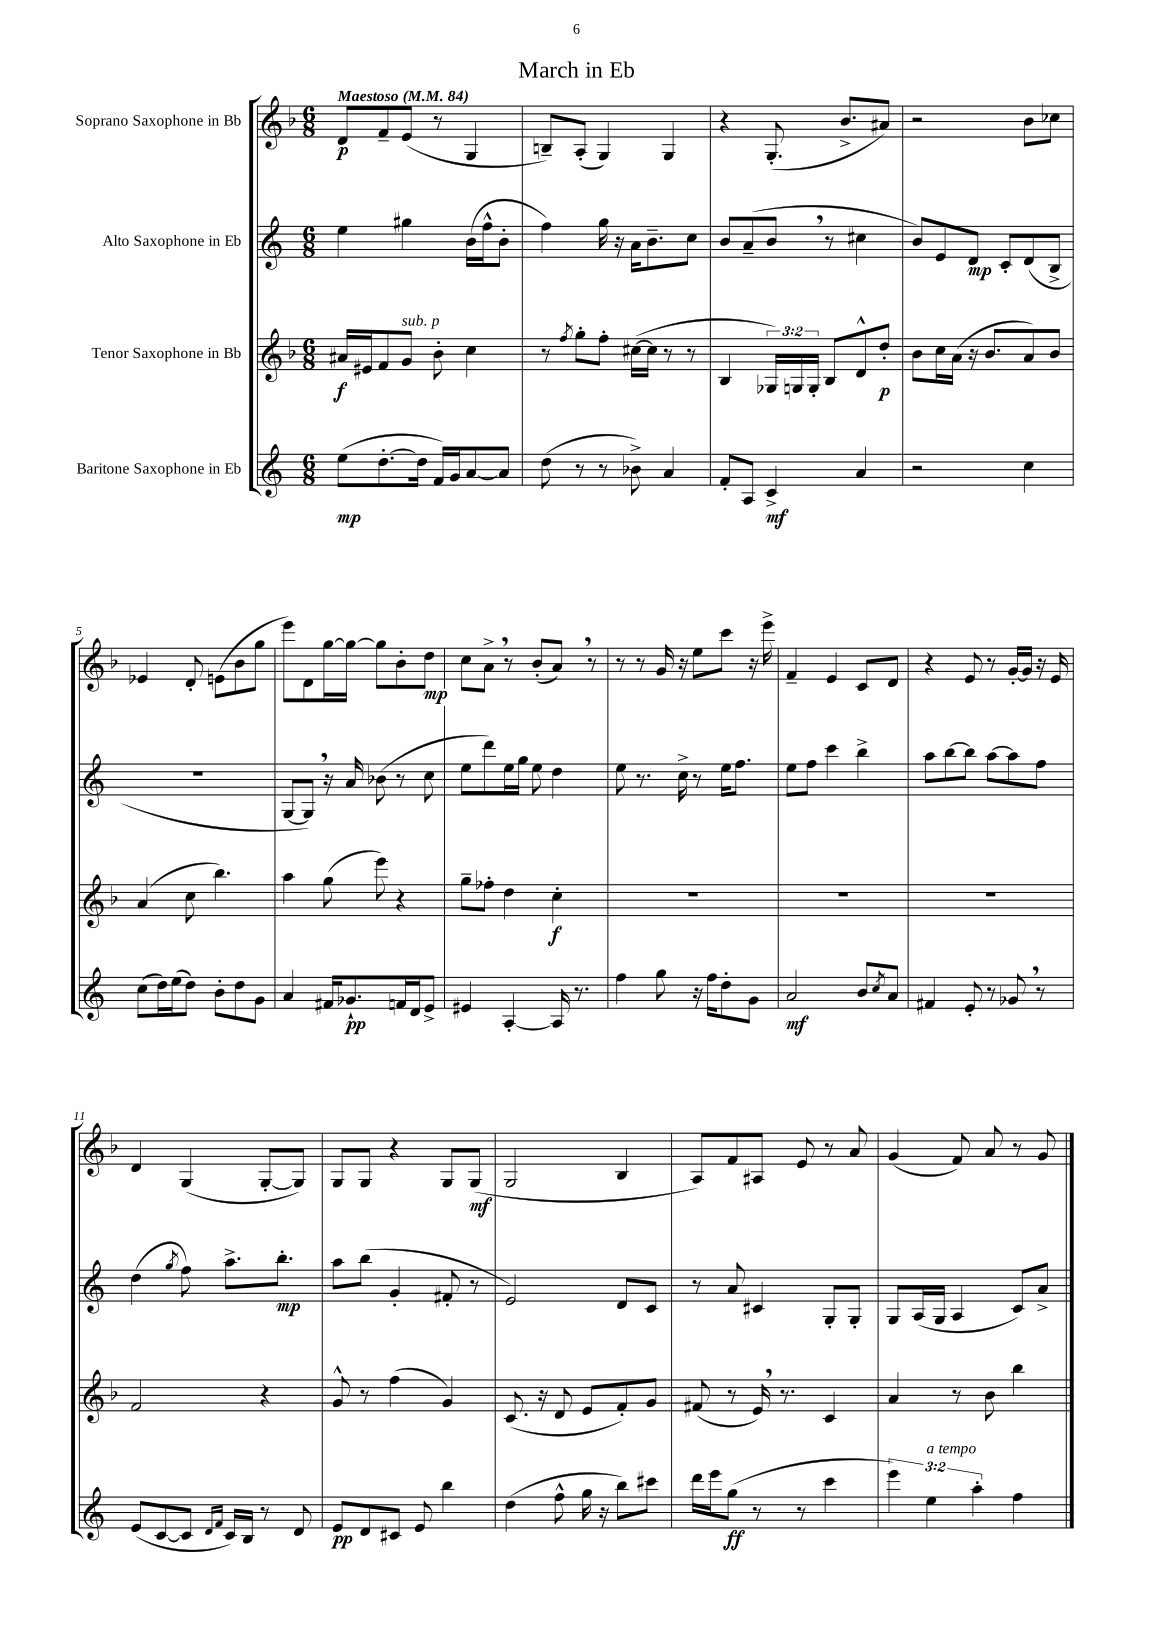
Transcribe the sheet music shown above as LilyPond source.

\header { title = "March in Eb" }
<<
\new StaffGroup <<
\new Staff = "s0" \with { instrumentName = "Soprano Saxophone in Bb" } {
    \clef treble \key f \major \numericTimeSignature \time 6/8 \tempo "Maestoso" 4 = 84
    d'8\p f'8-- e'8( r8 g4 |
    b8--) a8-.( g4) g4 |
    r4 g8.-.( bes'8.-> ais'8) |
    r2 bes'8 ces''8 |
    ees'4 d'8-. e'8( bes'8 g''8 |
    e'''8) d'8 g''16~ g''16~ g''8 bes'8-. d''8\mp |
    c''8 a'8-> \breathe r8 bes'8-.( a'8) \breathe r8 |
    r8 r8 g'16 r16 e''8 c'''8 r16 e'''16-> |
    f'4-- e'4 c'8 d'8 |
    r4 e'8 r8 g'16~-. g'16 r16 e'16 |
    d'4 g4( g8~-. g8) |
    g8 g8 r4 g8 g8\mf( |
    g2 bes4 |
    a8) f'8 ais8 e'8 r8 a'8 |
    g'4( f'8) a'8 r8 g'8 \bar "|." |
}
\new Staff = "s1" \with { instrumentName = "Alto Saxophone in Eb" } {
    \clef treble \key c \major \numericTimeSignature \time 6/8
    e''4 gis''4 b'16( f''16-^ b'8-. |
    f''4) g''16 r16 a'16 b'8.-- c''8 |
    b'8 a'8--( b'8 \breathe r8 cis''4 |
    b'8) e'8 d'8\mp c'8-. d'8( b8-> |
    R2. |
    g8~ g8) \breathe r16 a'16 bes'8( r8 c''8 |
    e''8 d'''8) e''16 g''16 e''8 d''4 |
    e''8 r8. c''16-> r8 e''16 f''8. |
    e''8 f''8 c'''4 b''4-> |
    a''8 b''8~ b''8 a''8~ a''8 f''8 |
    d''4( \acciaccatura { g''8 } f''8) a''8.-> b''8.-.\mp |
    a''8 b''8( g'4-. fis'8-. r8 |
    e'2) d'8 c'8 |
    r8 a'8 cis'4 g8-. g8-. |
    g8 a16( g16 a4 c'8) a'8-> \bar "|." |
}
\new Staff = "s2" \with { instrumentName = "Tenor Saxophone in Bb" } {
    \clef treble \key f \major \numericTimeSignature \time 6/8 \override Staff.TupletNumber.text = #tuplet-number::calc-fraction-text
    ais'16\f eis'16 f'8 g'8^\markup { \italic "sub. p" } bes'8-. c''4 |
    r8 \acciaccatura { f''8 } g''8-. f''8-. cis''16~( cis''16 r8 r8 |
    bes4 \tuplet 3/2 { ges16) g16 g16-. } bes8 d'8-^ d''8-.\p |
    bes'8 c''16 a'16( r16 bes'8. a'8) bes'8 |
    a'4( c''8 bes''4.) |
    a''4 g''8( e'''8) r4 |
    g''8-- fes''8-. d''4 c''4-.\f |
    R2. |
    R2. |
    R2. |
    f'2 r4 |
    g'8-^ r8 f''4( g'4) |
    c'8.( r16 d'8 e'8 f'8-.) g'8 |
    fis'8( r8 e'16) \breathe r8. c'4 |
    a'4 r8 bes'8 bes''4 \bar "|." |
}
\new Staff = "s3" \with { instrumentName = "Baritone Saxophone in Eb" } {
    \clef treble \key c \major \numericTimeSignature \time 6/8 \override Staff.TupletNumber.text = #tuplet-number::calc-fraction-text
    e''8\mp( d''8.~-. d''16 f'16) g'16 a'8~ a'8 |
    d''8( r8 r8 bes'8->) a'4 |
    f'8-. a8 c'4->\mf a'4 |
    r2 c''4 |
    c''8( d''16) e''16( d''8) b'8-. d''8 g'8 |
    a'4 fis'16 ges'8.-!\pp f'16 d'16 e'8-> |
    eis'4 a4~-. a16 r8. |
    f''4 g''8 r16 f''16 d''8-. g'8 |
    a'2\mf b'8 \acciaccatura { c''8 } a'8 |
    fis'4 e'8-. r8 ges'8 \breathe r8 |
    e'8( c'8~ c'8 \grace { d'16 f'16 } c'16) b16 r8 d'8 |
    e'8\pp d'8 cis'8 e'8 b''4 |
    d''4( f''8-^ g''16 r16 b''8) cis'''8 |
    d'''16 e'''16 g''8\ff( r8 r8 c'''4 |
    \tuplet 3/2 { e'''4) e''4^\markup { \italic "a tempo" } a''4-. } f''4 \bar "|." |
}
>>
>>
